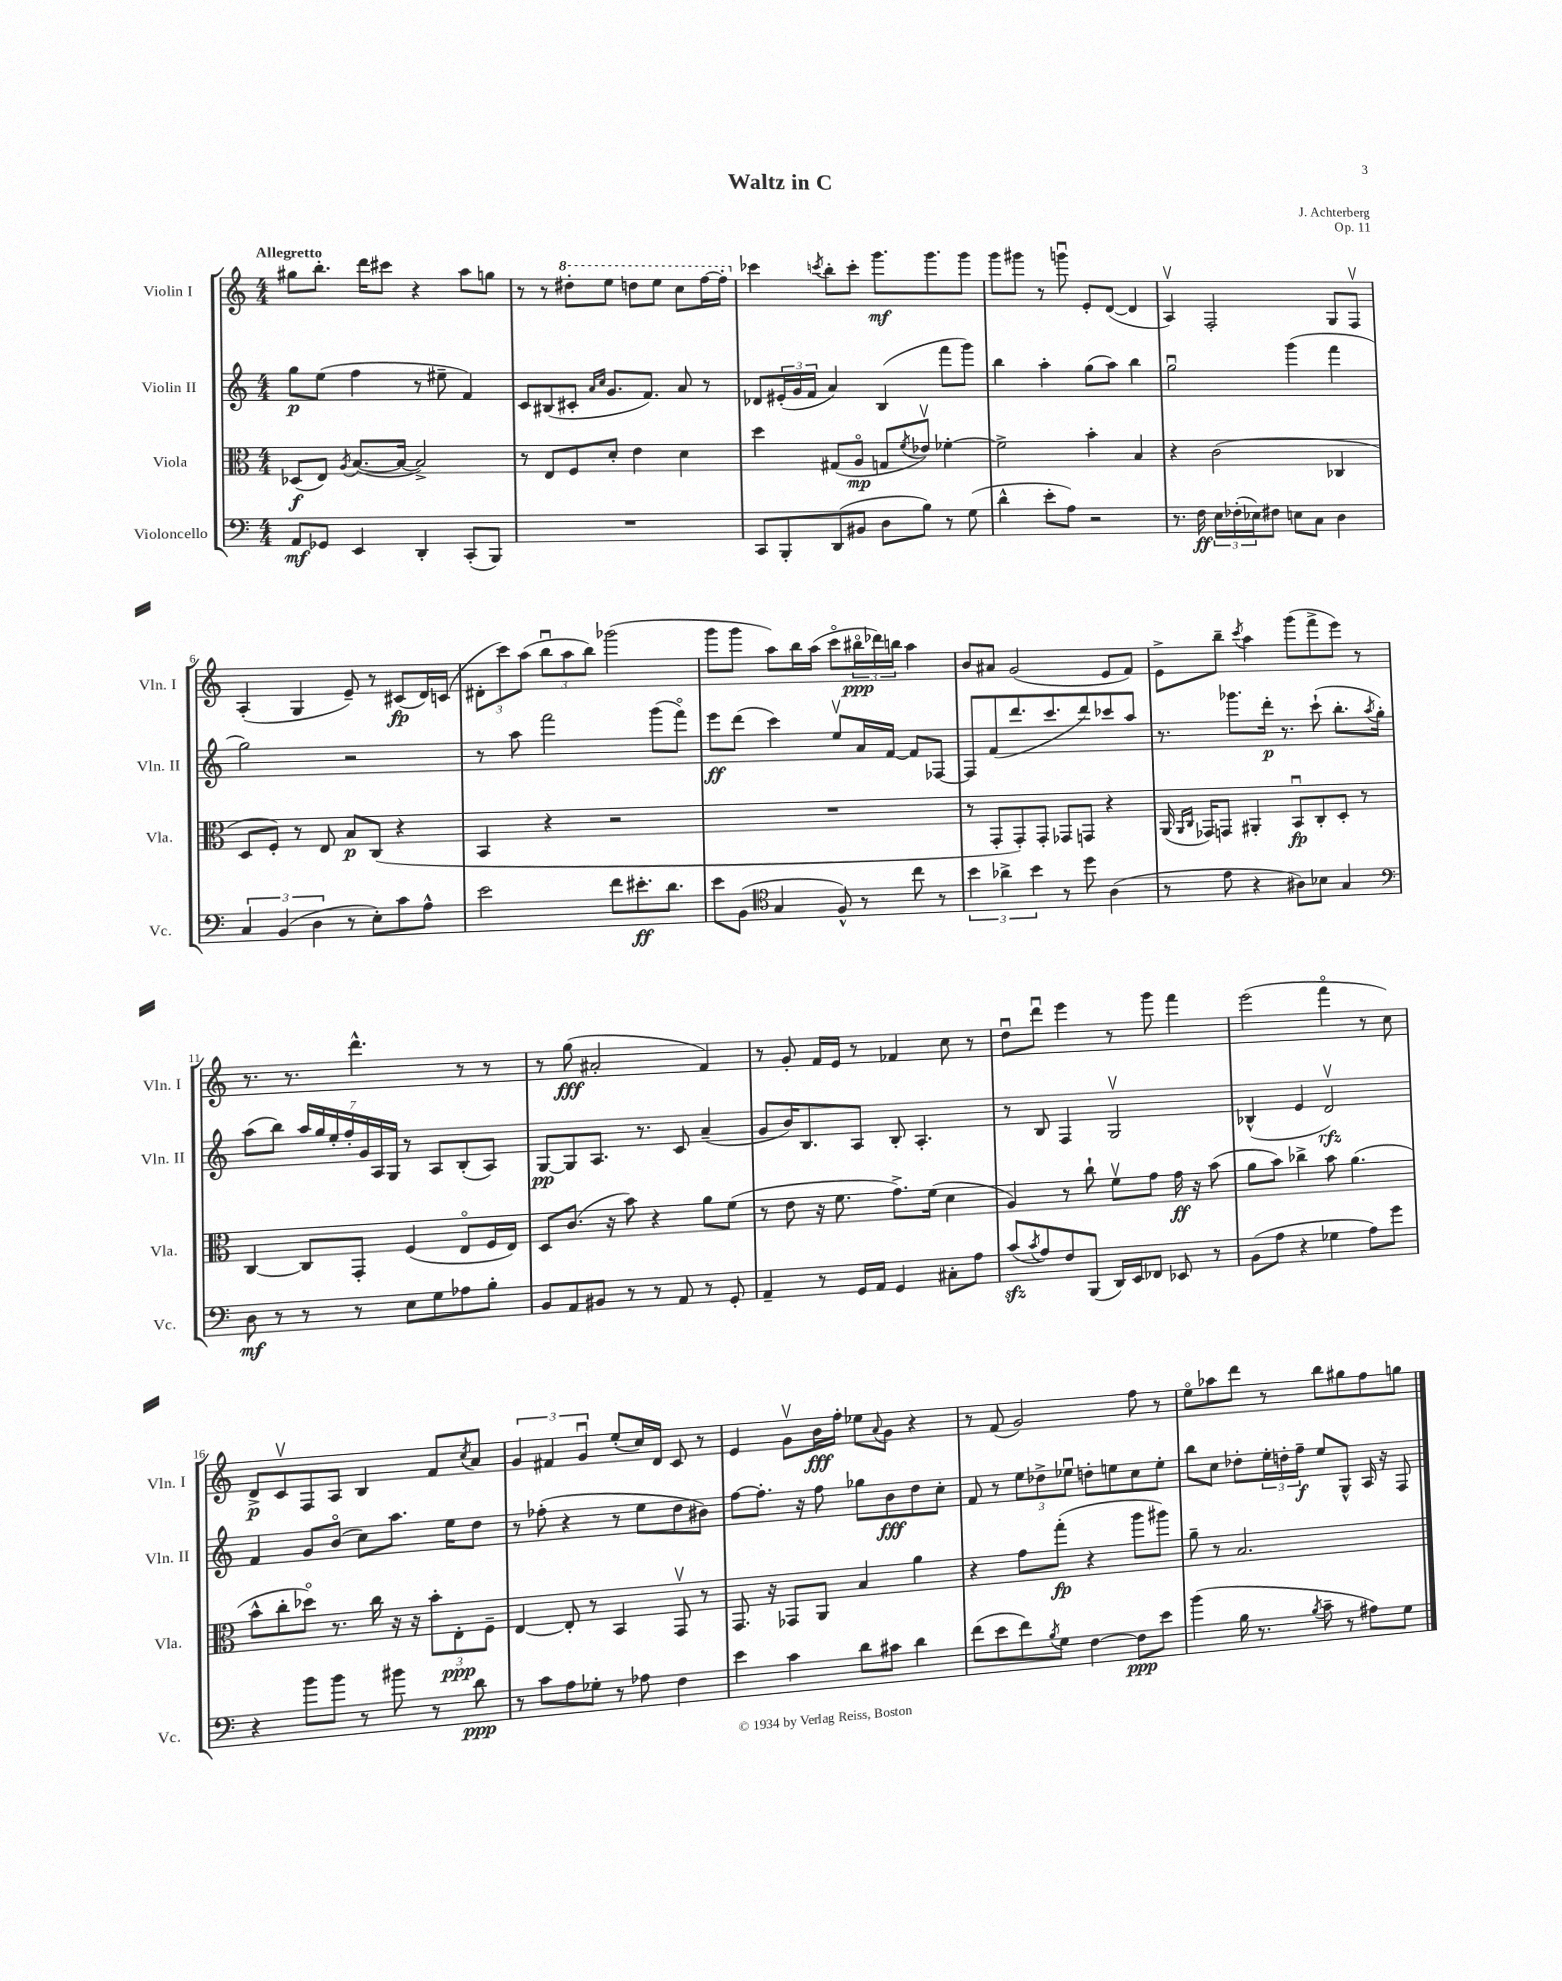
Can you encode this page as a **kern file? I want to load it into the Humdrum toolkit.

**kern	**kern	**kern	**kern
*staff4	*staff3	*staff2	*staff1
*clefF4	*clefC3	*clefG2	*clefG2
*k[]	*k[]	*k[]	*k[]
*M4/4	*M4/4	*M4/4	*M4/4
8AA	(8D-	8gg	8gg#
8GG-	8E)	(8ee	8.bb'
.	8qA	.	.
4EE	([8.B	4ff	.
.	.	.	16ddd
.	.	.	8ccc#
.	16B_	.	.
4DD'	2B^])	8r	4r
.	.	8ee#~	.
(8CC'	.	4f)	8aa
8BBB)	.	.	8gg
=	=	=	=
1r	8r	8c	8r
.	8E	(8B#	8r
.	8F	8c#'	8ddd#'
.	.	16qqa	.
.	.	16qqcc	.
.	8d'	8.g	8eee
.	4e	.	8ddd
.	.	8.f)	.
.	.	.	8eee
.	4d	8a	8ccc
.	.	8r	[16fff
.	.	.	16fff']
=	=	=	=
8CC	4dd	8d-	4ccc-
8BBB'	.	(24e#'	.
.	.	24g	.
.	.	24f	.
.	.	.	8qccc
(8DD	(8G#	4a)	8bb'
8BB#	8Ao	.	8ccc'
8D	8G	(4B	8.ggg
.	8qf	.	.
8B)	8e-v)	.	.
.	.	.	8.ggg
8r	[4f-'	8fff	.
(8G	.	8ggg)	8ggg
=	=	=	=
4d^^	2f-^]	4bb	8ggg
.	.	.	8ggg#
8e'	.	4aa'	8r
8A)	.	.	8gggu
2r	4b'	(8gg	8e'
.	.	8aa)	([8d
.	4B	4bb	4d]
=	=	=	=
8.r	4r	2ggu	4Av)
16F	.	.	.
24E	(2c	.	2F'
(24F-'	.	.	.
24E-)	.	.	.
8F#	.	.	.
8E	.	(4ggg	.
8C	.	.	.
4D	4C-	4fff	8G
.	.	.	8Fv
=	=	=	=
6C	8D	2gg)	(4A'
.	8F')	.	.
(6BB	.	.	.
.	8r	.	4G
6D	.	.	.
.	8E	.	.
8r	8B	2r	8e~)
8E')	(8C	.	8r
8c	4r	.	(8c#
8A^^	.	.	16d)
.	.	.	(16c
=	=	=	=
2e	4BB	8r	12d#'
.	.	.	12ccc)
.	.	8aa	.
.	.	.	(12aa
.	4r	2fff	12bbu
.	.	.	12aa
.	.	.	12bb)
8f	2r	.	(2ggg-
8.e#'	.	.	.
.	.	(8ggg	.
8.d	.	.	.
.	.	8fffo)	.
=	=	=	=
8e	1r	8eee	8ggg
(8BB	.	(8ddd	8ggg
*clefC4	*	*	*
4G	.	4ccc)	8aa)
.	.	.	16bb
.	.	.	(16aa
8F^^)	.	8eev	8ccco
8r	.	16a	24bb#o
.	.	.	24ddd-)
.	.	[16f	.
.	.	.	24bb
8cc	.	8f]	4aa
8r	.	[8F-	.
=	=	=	=
6b	8r	8F-]	8b
.	8GG'	(8f	8a#
6a-^	.	.	.
.	8GG')	8.ddd	(2g
6b	.	.	.
.	8GG'	.	.
.	.	8.ccc	.
8r	8GG-	.	.
8dd	8GG	8ddd)	.
(4A	4r	8ccc-	8e
.	.	8aa	8f)
=	=	=	=
8r	(16AA	8.r	8e^
.	16qqAA	.	.
.	16qqC	.	.
.	16GG-)	.	.
8e	8GG	.	8bb~
.	.	8.ggg-	.
.	.	.	8qccc
4r	4AA#'	.	4aa
.	.	16ddd'	.
.	.	8.r	.
8A#)	8BBu	.	(8ggg
8B-	8C'	(8ccc`	8fff^
4G	8D'	8.bb'	8eee)
.	8r	.	8r
.	.	8qaa	.
.	.	16gg')	.
=	=	=	=
*clefF4	*	*	*
8D	[4C	(8aa	8.r
8r	.	8bb)	.
.	.	.	8.r
8r	8C]	28aa	.
.	.	28gg	.
.	.	28ee'	.
.	.	28ff'	.
8r	8GG'	.	4.ddd^^
.	.	28g	.
.	.	28A	.
.	.	28G	.
8E	(4F	8r	.
8G	.	8A	.
8A-	8Eo	(8B'	8r
8B'	16F	8A)	8r
.	16E)	.	.
=	=	=	=
8BB	8D	[8G	8r
8AA	(8.c	8G]	(8gg
8BB#	.	8.A	2a#'
.	16r	.	.
8r	8b)	.	.
.	.	8.r	.
8r	4r	.	.
8AA	.	8c	.
8r	8a	(4a~	4f)
8GG'	(8f	.	.
=	=	=	=
4AA~	8r	8g	8r
.	8e	16b)	8g'
.	.	8.B	.
8r	16r	.	16f
.	8.f	.	16e
16GG	.	8A	8r
16AA	.	.	.
4GG	8.g^)	8B'	4f-
.	.	4.A'	.
.	(16f	.	.
8C#'	4d	.	8cc
8A	.	.	8r
=	=	=	=
(8c	4A)	8r	8ddu
8qc	.	.	.
8A)	.	8B	8dddu
8F	8r	4F	4eee
(8BBB	8cc`	.	.
16DD)	8fv	2Gv	8r
16EE	.	.	.
8FF-	8g	.	8ggg
8EE-	16g	.	4fff
.	16r	.	.
8r	(8b	.	.
=	=	=	=
(8BB	8a	(4B-^^	(2eee
8A	8b)	.	.
4r	4cc-^	4e	.
4G-	8b	2dv)	4fffo
.	(4.a	.	.
8A)	.	.	8r
8g	.	.	8cc)
=	=	=	=
4r	8b^^	4f	8d^
.	8cc'	.	8cv
8b	8dd-o)	8g	8F
8b	8.r	(8bo	8A
8r	.	8cc)	4B
.	16cc	.	.
8b#	16r	8.aa	.
.	16r	.	.
8r	12b'	.	8f
.	.	16ee	.
.	12E'	.	.
.	.	.	8qcc
8d	.	8dd	8a
.	12F~	.	.
=	=	=	=
8r	[4E	8r	6g
8c	.	(8ff-'	.
.	.	.	6f#
8A	8E']	4r	.
.	.	.	6gu
8G-'	8r	.	.
8r	4BB	8r	(8ee'
8A-	.	8ee	16cc)
.	.	.	16d
4F	8GGv	8dd	8c
.	8r	8b#)	8r
=	=	=	=
4e	8.GG	[8ff	4e
.	.	8.ff']	.
.	16r	.	.
4c	8GG-	.	8gv
.	.	16r	.
.	8AA	8ff	16b
.	.	.	16ff'
8d	4B	8gg-	8ee-
.	.	.	8qqa
8c#	.	8b	8g
4d	4a	8dd	4r
.	.	8cc'	.
=	=	=	=
(8f	4r	8f	8r
8e	.	8r	(8f
8f)	8g	12ee	2g)
.	.	12dd-^	.
8qB	.	.	.
8G	(8gg'	.	.
.	.	12ee-u	.
[4F	4r	8dd'	.
.	.	8ee	.
8F]	8aa	8cc	8ff
8e	8aa#)	8ee'	8r
=	=	=	=
(4b	8a~	8bb	8eeo
.	8r	8cc	8aa-
16B	2.B	8dd-'	8ddd
8.r	.	.	.
.	.	24ee'	8r
.	.	24dd'	.
.	.	24ff~	.
8qB	.	.	.
8c~	.	8ee	8bb
8r	.	8G^^	8gg#
8A#)	.	16A	8ff
.	.	16r	.
8G	.	8F	8gg
==	==	==	==
*-	*-	*-	*-
